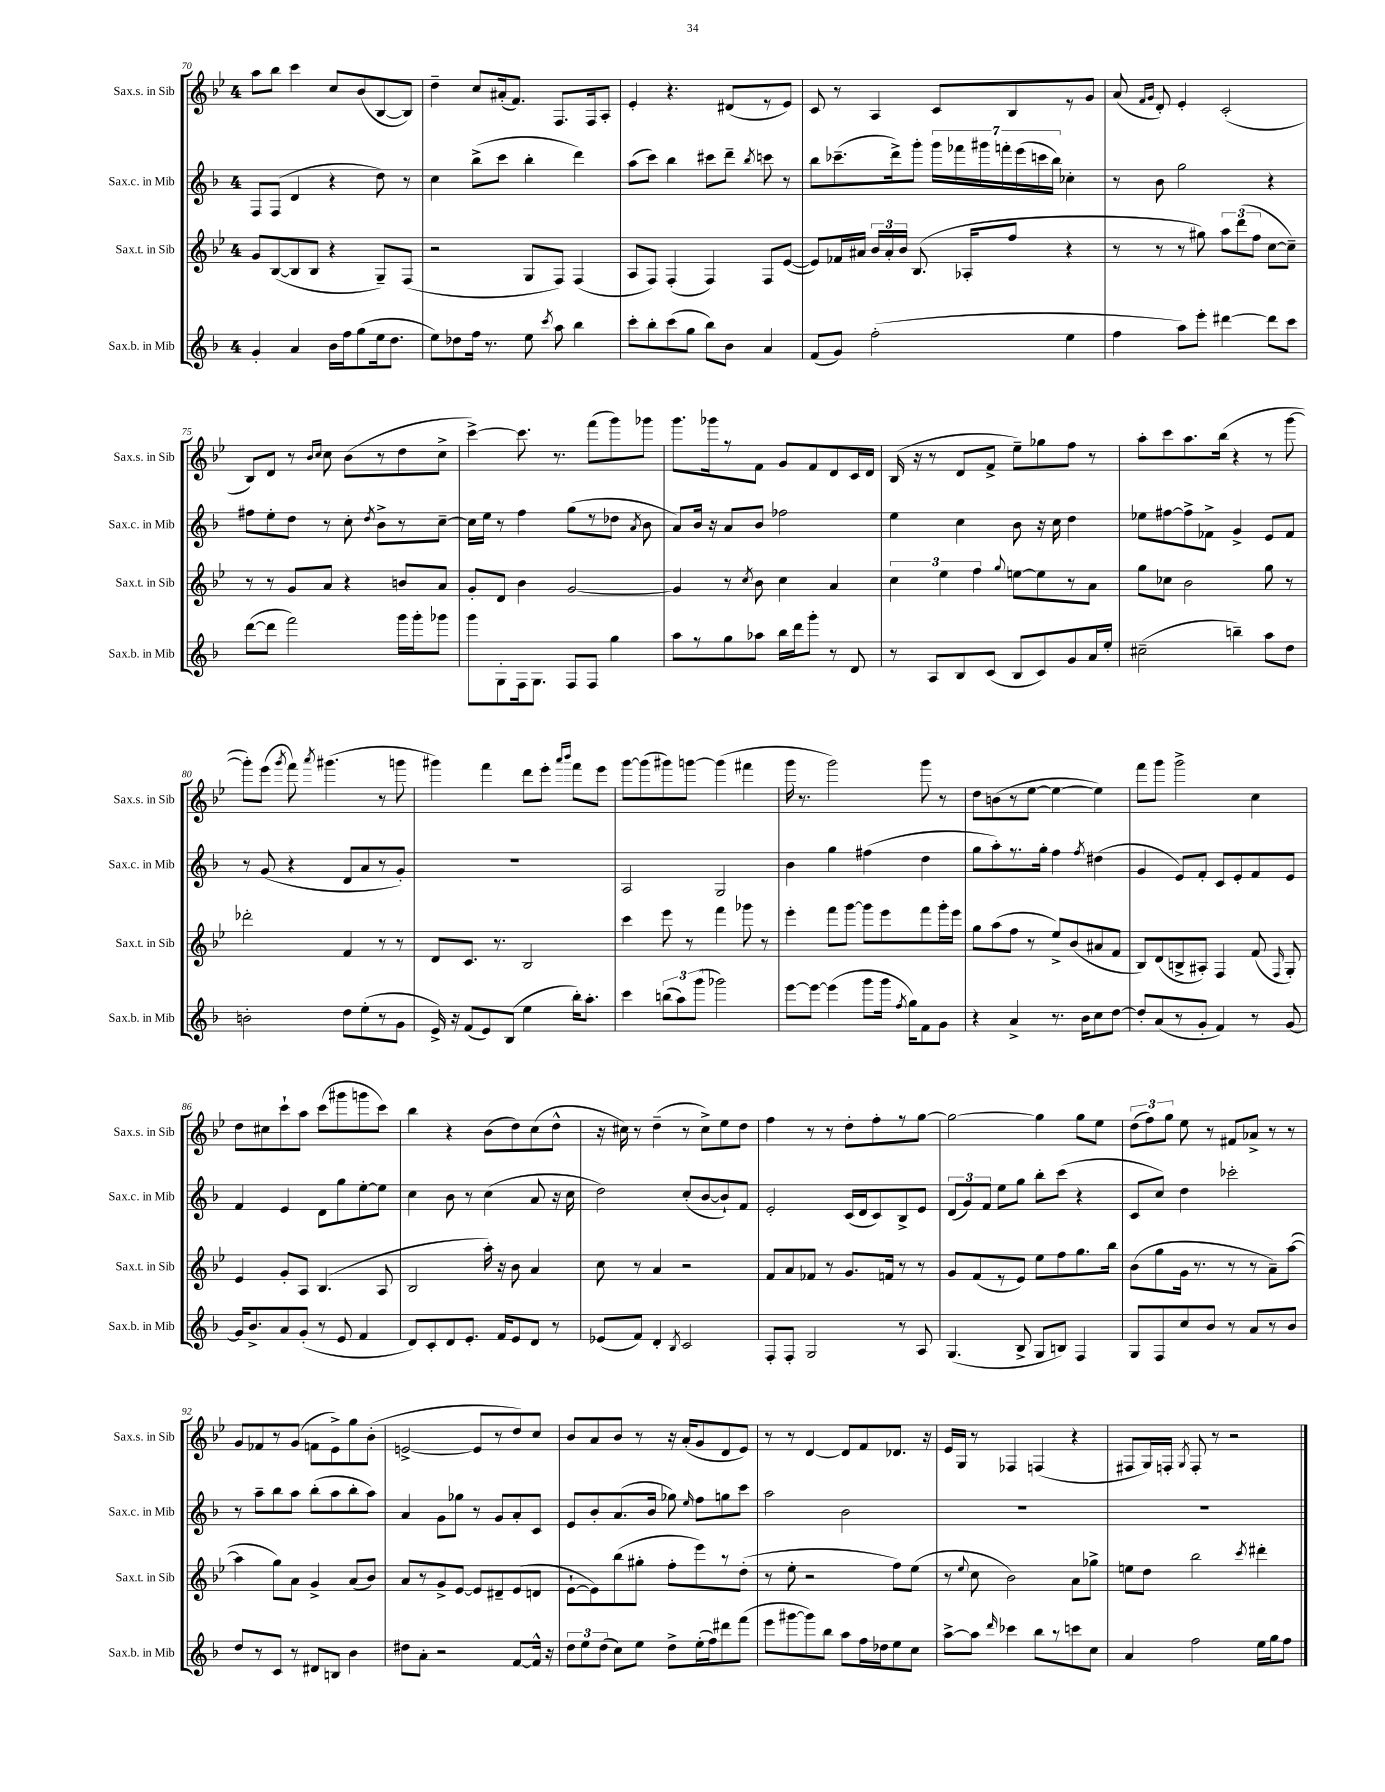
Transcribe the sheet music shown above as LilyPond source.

<<
\new StaffGroup <<
\new Staff = "s0" \with { instrumentName = "Sax.s. in Sib" shortInstrumentName = "Sax.s. in Sib" } {
    \clef treble \key bes \major \once \override Staff.TimeSignature.style = #'single-digit \time 4/4
    \autoBeamOff a''8[ bes''8] c'''4 c''8[ bes'8( bes8~ bes8]) |
    d''4-- c''8[ ais'16-.( f'8.]) f8.[ f16 a8]-. |
    ees'4-. r4. dis'8[( r8 ees'8]) |
    c'8 r8 a4 c'8[ bes8 r8 g'8] |
    a'8( \grace { f'16[ g'16] } d'8-.) ees'4-. c'2-.( |
    bes8[) d'8] r8 \grace { bes'16[ c''16] } c''8 bes'8[( r8 d''8 c''8]-> |
    c'''4~->) c'''8. r8. f'''8[( g'''8) ges'''8] |
    g'''8.[ ges'''16 r8 f'8] g'8[ f'8 d'8 c'16 d'16] |
    bes16( r16 r8 d'8[ f'8]-> ees''8[--) ges''8 f''8] r8 |
    a''8[-. c'''8 a''8. bes''16]( r4 r8 g'''8~ |
    g'''8[-.) ees'''8]( \acciaccatura { g'''8 } f'''8) \acciaccatura { a'''8 } gis'''4.( r8 g'''8 |
    gis'''4) f'''4 d'''8[ ees'''8]-. \grace { a'''16[ bes'''16] } f'''8[ ees'''8] |
    g'''8[~ g'''8( gis'''8) g'''8]~ g'''4( fis'''4 |
    g'''16 r8. g'''2) g'''8 r8 |
    d''8[ b'8( r8 ees''8]~ ees''4~ ees''4) |
    f'''8[ g'''8] g'''2-> c''4 |
    d''8[ cis''8 c'''8-! a''8] c'''8[( gis'''8 g'''8 c'''8]) |
    bes''4 r4 bes'8[( d''8) c''8( d''8]-^ |
    r16 cis''16) r8 d''4--( r8 cis''8[->) ees''8 d''8] |
    f''4 r8 r8 d''8[-. f''8-. r8 g''8]~ |
    g''2~ g''4 g''8[ ees''8] |
    \tuplet 3/2 { d''8[( f''8) g''8] } ees''8 r8 fis'8[ aes'8]-> r8 r8 |
    g'8[ fes'8 r8 g'8]( f'8[ ees'8->) g''8 bes'8]-.( |
    e'2~-> e'8[ r8 d''8) c''8] |
    bes'8[ a'8 bes'8] r8 r16 a'16[-.( g'8 d'8 ees'8]) |
    r8 r8 d'4~ d'8[ f'8 des'8.] r16 |
    ees'16[ g16] r8 fes4 f4( r4 |
    fis8[ g16) f16]-. \acciaccatura { g8 } f8-. r8 r2 \bar "|." |
}
\new Staff = "s1" \with { instrumentName = "Sax.c. in Mib" shortInstrumentName = "Sax.c. in Mib" } {
    \clef treble \key f \major \once \override Staff.TimeSignature.style = #'single-digit \time 4/4
    \autoBeamOff f8[ f8]( d'4 r4 d''8) r8 |
    c''4 bes''8[->( c'''8] bes''4-. d'''4) |
    a''8[( c'''8]) bes''4 cis'''8[ d'''8]-- \acciaccatura { bes''8 } c'''8 r8 |
    bes''8[ ces'''8.--( d'''16->) g'''8]-. \tuplet 7/4 { g'''16[ fes'''16 gis'''16 f'''16-. e'''16( c'''16 bes''16]) } ces''4-. |
    r8 bes'8 g''2 r4 |
    fis''8[ e''8-. d''8] r8 c''8-. \acciaccatura { d''8 } bes'8[-> r8 c''8]~-- |
    c''16[ e''16] r8 f''4 g''8[( r8 des''8] \acciaccatura { a'8 } bes'8 |
    a'8[) bes'16] r16 a'8[ bes'8] fes''2 |
    e''4 c''4 bes'8 r16 c''16 d''4 |
    ees''8[ fis''8~ fis''8-> fes'8]-> g'4-> e'8[ fes'8] |
    r8 g'8( r4 d'8[ a'8 r8 g'8]-.) |
    R1 |
    a2 g2 |
    bes'4 g''4 fis''4( d''4 |
    g''8[ a''8-.) r8. g''16]-. f''4 \acciaccatura { f''8 } dis''4( |
    g'4 e'8[) f'8]-. c'8[ e'8-. f'8 e'8] |
    f'4 e'4 d'8[ g''8 e''8~-. e''8] |
    c''4 bes'8 r8 c''4( a'8 r16 c''16 |
    d''2) c''8[-.( bes'8~ bes'8-!) f'8] |
    e'2-. c'16[( d'16 c'8) bes8-> e'8] |
    \tuplet 3/2 { d'8[( g'8) f'8] } e''8[ g''8] bes''8[-. c'''8]( r4 |
    c'8[ c''8]) d''4 ces'''2-. |
    r8 a''8[-- bes''8 a''8] bes''8[-.( a''8 bes''8-. a''8]) |
    a'4 g'8[ ges''8] r8 g'8[ a'8-. c'8] |
    e'8[ bes'8-. a'8.( bes'16] ges''8) \grace { e''16 } f''8[ g''8 c'''8] |
    a''2 bes'2 |
    R1 |
    R1 \bar "|." |
}
\new Staff = "s2" \with { instrumentName = "Sax.t. in Sib" shortInstrumentName = "Sax.t. in Sib" } {
    \clef treble \key bes \major \once \override Staff.TimeSignature.style = #'single-digit \time 4/4
    \autoBeamOff g'8[ bes8~( bes8 bes8] r4 g8[--) f8]( |
    r2 g8[ f8]) f4( |
    a8[ f8]) f4-.( f4) f8[ ees'8]~( |
    ees'8[) fes'16 ais'16] \tuplet 3/2 { bes'16[ ais'16-. bes'16] } bes8.( aes16[-. f''8] r4 |
    r8 r8 r8 gis''8) \tuplet 3/2 { a''8[ d'''8( f''8] } c''8[~ c''8]--) |
    r8 r8 g'8[ a'8] r4 b'8[ a'8] |
    g'8[-. d'8] bes'4 g'2~ |
    g'4 r8 \acciaccatura { c''8 } bes'8 c''4 a'4 |
    \tuplet 3/2 { c''4 ees''4 f''4 } \appoggiatura { g''8 } e''8[~ e''8 r8 a'8] |
    g''8[ ces''8] bes'2 g''8 r8 |
    des'''2-. f'4 r8 r8 |
    d'8[ c'8.] r8. bes2 |
    c'''4 ees'''8 r8 f'''4 ges'''8 r8 |
    ees'''4-. f'''8[ g'''8]~ g'''8[ ees'''8 f'''8 g'''16-. ees'''16] |
    g''8[ a''8( f''8] r8 ees''8[->) bes'8( ais'8 f'8] |
    bes8[) d'8( b8-> ais8]-.) f4 f'8( \grace { f16 } g8-.) |
    ees'4 g'8[-. a8] bes4.( a8 |
    bes2 a''16-.) r16 bes'8 a'4 |
    c''8 r8 a'4 r2 |
    f'8[ a'8 fes'8] r8 g'8.[ f'16] r8 r8 |
    g'8[ f'8( r8 ees'8]) ees''8[ f''8 g''8. bes''16] |
    bes'8[( g''8 g'16] r8. r8 r8 a'8[--) a''8]~( |
    a''4 g''8[) a'8] g'4-> a'8[( bes'8]) |
    a'8[ r8 g'8-> ees'8]~ ees'8[ dis'8-- ees'8( d'8] |
    ees'8[~-! ees'8) bes''8( gis''8]-. f''8[-. ees'''8) r8 d''8]-.( |
    r8 ees''8-. r2 f''8[) ees''8]( |
    r8 \appoggiatura { ees''8 } c''8 bes'2) a'8[ ges''8]-> |
    e''8[ d''8] bes''2 \acciaccatura { c'''8 } dis'''4-. \bar "|." |
}
\new Staff = "s3" \with { instrumentName = "Sax.b. in Mib" shortInstrumentName = "Sax.b. in Mib" } {
    \clef treble \key f \major \once \override Staff.TimeSignature.style = #'single-digit \time 4/4
    \autoBeamOff g'4-. a'4 bes'16[ f''16 g''8( e''16 d''8.] |
    e''8[) des''8 f''16] r8. e''8 \acciaccatura { c'''8 } a''8 bes''4 |
    c'''8[-. bes''8-. c'''8( g''8] bes''8[) bes'8] a'4 |
    f'8[( g'8]) f''2-.( e''4 |
    f''4 a''8[) e'''8]-. dis'''4~ dis'''8[ c'''8] |
    d'''8[~( d'''8] f'''2) g'''16[ g'''16-. ges'''8] |
    g'''8[ g8-. f16 g8.] f8[ f8] g''4 |
    a''8[ r8 g''8 aes''8] bes''16[ d'''16 g'''8]-. r8 d'8 |
    r8 a8[ bes8 c'8]( bes8[ c'8) g'8 a'16 e''16]-. |
    cis''2--( b''4--) a''8[ d''8] |
    b'2-. d''8[ e''8-.( r8 g'8] |
    e'16->) r16 f'8[( e'8) bes8]( e''4 bes''16[-.) a''8.]-. |
    c'''4 \tuplet 3/2 { b''8[( a''8) g'''8]( } ges'''2) |
    e'''8[~ e'''8]~ e'''4( g'''8[ g'''16] \acciaccatura { f''8 } g''16[) f'8 g'8] |
    r4 a'4-> r8. bes'16[ c''8 d''8]~ |
    d''8[-. a'8( r8 g'8]-. f'4) r8 g'8~ |
    g'16[ bes'8.-> a'8 g'8]-.( r8 e'8 f'4 |
    d'8[) c'8-. d'8 e'8.]-. f'16[ e'8 d'8] r8 |
    ees'8[( f'8]) d'4-. \acciaccatura { bes8 } c'2 |
    f8[-. f8]-. g2 r8 a8 |
    g4.( bes8-> g8[ b8]) f4 |
    g8[ f8 c''8 bes'8] r8 a'8[ r8 bes'8] |
    d''8[ r8 c'8] r8 dis'8[ b8] bes'4 |
    dis''8[ a'8]-. r2 f'8[~ f'16]-^ r16 |
    \tuplet 3/2 { d''8[ e''8 d''8]( } c''8[) e''8] d''8[-> e''16-.( f''16) dis'''8 f'''8]( |
    e'''8[ gis'''8~ gis'''8) bes''8] a''8[ f''16 des''16 e''8 c''8] |
    a''8[~-> a''8] \grace { d'''16 } ces'''4 bes''8[ r8 c'''8 c''8] |
    a'4 f''2 e''16[ g''16 f''8] \bar "|." |
}
>>
>>
\layout { \context { \Score currentBarNumber = #70 } }
